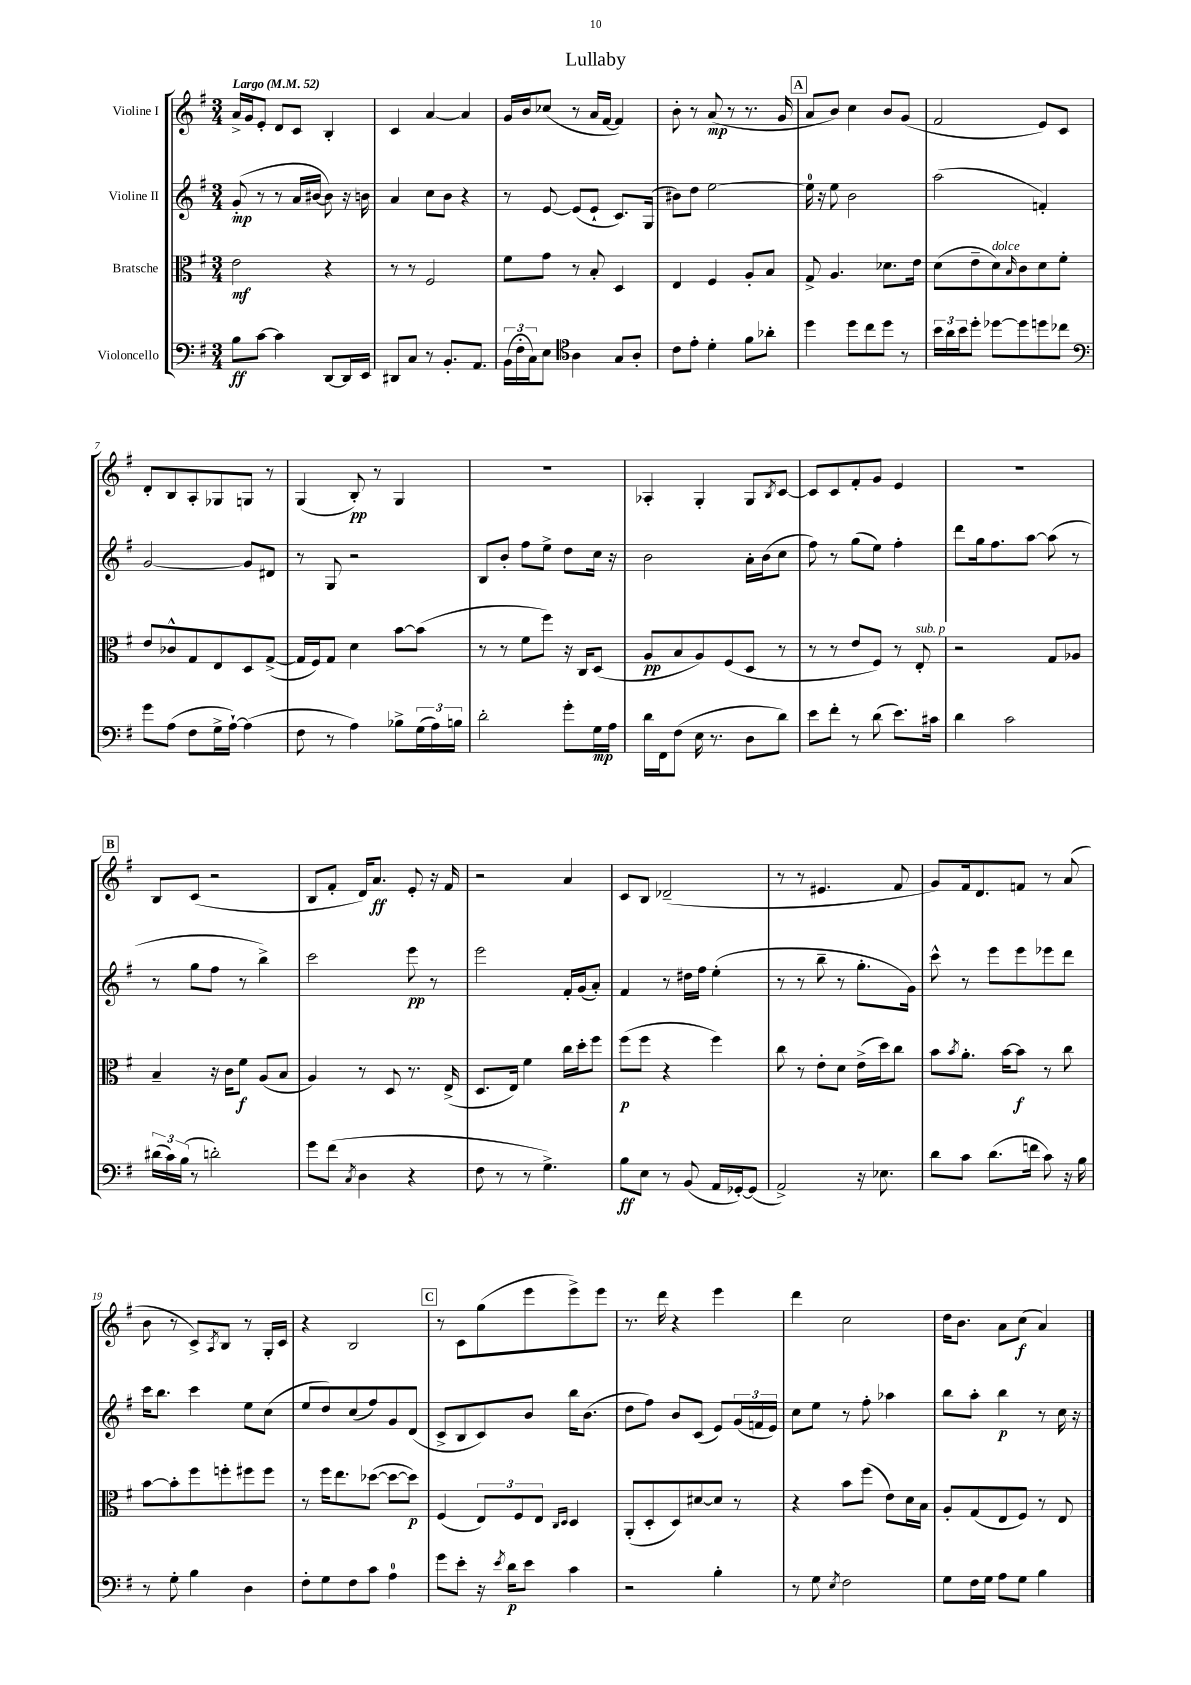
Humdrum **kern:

**kern	**kern	**kern	**kern
*staff4	*staff3	*staff2	*staff1
*clefF4	*clefC3	*clefG2	*clefG2
*k[f#]	*k[f#]	*k[f#]	*k[f#]
*M3/4	*M3/4	*M3/4	*M3/4
*MM52	*MM52	*MM52	*MM52
8B\L	2e\	(8g'/	16a^/LL
.	.	.	16g/J
[8c\J	.	8r	8e'/J
4c\]	.	8r	8d/L
.	.	16a/LL	8c/J
.	.	[16b#/JJ	.
[8DD/L	4r	8b#\])	4B'/
16DD/]L	.	16r	.
16EE/JJ	.	16b\	.
=	=	=	=
8DD#/L	8r	4a/	4c/
8C/J	8r	.	.
8r	2F#/	8cc\L	[4a/
8.BB'/L	.	8b\J	.
.	.	4r	4a/]
8.AA/J	.	.	.
=	=	=	=
(24BB\LL	8f#\L	8r	16g/LL
24F#'\	.	.	.
.	.	.	16b/J
24C\J)	.	.	.
8E\J	8g\J	[8e/	(8cc-/J
*clefC4	*	*	*
4A\	8r	(8e/]L	8r
.	8B'/	8e`/J	16a/LL
.	.	.	[16f#/JJ
8G/L	4D/	8.c/L)	4f#/])
8A'/J	.	.	.
.	.	(16G/Jk	.
=	=	=	=
8c\L	4E/	8b#\L)	8b'\
8e'\J	.	8dd\J	8r
4d'\	4F#/	[2ee\	(8a/
.	.	.	8r
8f#\L	8A'/L	.	8.r
8a-'\J	8B/J	.	.
.	.	.	16g/
=	=	=	=
4dd\	8G^/	16ee\]	8a/L
.	.	16r	.
.	4.A/	8ee\	8b/J)
8dd\L	.	2b\	4cc\
8cc\	.	.	.
8dd\J	8.d-\L	.	8b/L
8r	.	.	(8g/J
.	16e\Jk	.	.
=	=	=	=
24b\LL	(8d\L	(2aa\	2f#/
24a\	.	.	.
24b\J	.	.	.
8dd'\J	8e~\	.	.
[8dd-\L	8d\)	.	.
.	16qqB/	.	.
8dd-\]	8c\	.	.
8dd\	8d\	4f'/)	8e/L)
8cc-\J	8f#'\J	.	8c/J
=	=	=	=
*clefF4	*	*	*
8g\L	8e/L	[2g/	8d'/L
(8A\J	8c-^^/	.	8B/
8F#\L	8G/	.	8A'/
16G^\L	8E/	.	8G-/
[16A`\JJ)	.	.	.
(4A\]	8D/	8g/]L	8G/J
.	([8G^/J	8d#/J	8r
=	=	=	=
8F#\	16G/]LL	8r	(4G/
.	16F#/J)	.	.
8r	8G/J	8G/	.
4A\)	4d\	2r	8B'/)
.	.	.	8r
8B-^\L	[8b\L	.	4G/
(24G\L	(8b\]J	.	.
24A\)	.	.	.
24B\JJ	.	.	.
=	=	=	=
2d'\	8r	8B/L	2.r
.	8r	8b'/J	.
.	8f#\L	8ff#\L	.
.	8ff#\J)	8ee^\J	.
8g'\L	16r	8dd\L	.
.	16C/LK	.	.
16G\L	(8D/J	16cc\Jk	.
16A\JJ	.	16r	.
=	=	=	=
16d\LL	8A/L	2b\	4A-'/
16FF#\J	.	.	.
(8F#\J	8B/	.	.
16E\	8A/)	.	4G'/
8.r	.	.	.
.	(8F#/	.	.
8D\L	8D/J	16a'\LL	8G/L
.	.	(16b\J	.
.	.	.	8qB/
8d\J)	8r	8cc\J	[8c/J
=	=	=	=
8e\L	8r	8ff#\)	8c/]L
8f#'\J	8r	8r	8c/
8r	8e/L	(8gg\L	8f#'/
(8d\	8F#/J)	8ee\J)	8g/J
8.e\L)	8r	4ff#'\	4e/
.	8E'/	.	.
16c#\Jk	.	.	.
=	=	=	=
4d\	2r	8ddd\L	2.r
.	.	16gg\k	.
.	.	8.ff#\	.
2c\	.	.	.
.	.	[8aa\J	.
.	8G/L	(8aa\]	.
.	8A-/J	8r	.
=	=	=	=
(24d#\LL	4B~/	8r	8B/L
24c\)	.	.	.
(24B\JJ	.	.	.
8r	.	8gg\L	(8c/J
2d'\)	16r	8ff#\J	2r
.	16c\LK	.	.
.	8f#\J	8r	.
.	(8A/L	4bb^\)	.
.	8B/J	.	.
=	=	=	=
8g\L	4A/)	2ccc\	8B/L
(8f#\J	.	.	8f#'/J
8qC/	.	.	.
4D\	8r	.	16d/LK)
.	.	.	8.a/J
.	8D/	.	.
4r	8.r	8eee\	8e'/
.	.	8r	16r
.	(16E^/	.	16f#/
=	=	=	=
8F#\	8.D/L	2eee\	2r
8r	.	.	.
.	16E/Jk)	.	.
8r	4f#\	.	.
4.G^\)	.	.	.
.	16cc\LL	16f#'/LL	4a/
.	16dd'\J	(16g/J	.
.	8ff#\J	8a'/J)	.
=	=	=	=
8B\L	(8ff#\L	4f#/	8c/L
8E\J	8ff#\J	.	8B/J
8r	4r	8r	(2d-~/
(8BB/	.	16dd#\LL	.
.	.	16ff#\JJ	.
16AA/LL	4ff#\)	(4ee'\	.
[16GG-'/J)	.	.	.
(8GG-/]J	.	.	.
=	=	=	=
2AA^/)	8cc\	8r	8r
.	8r	8r	8r
.	8e'\L	8bb~\	4.e#/
.	8d\J	8r	.
16r	(16e^\LL	8.gg'\L	.
8.E-\	16dd\J)	.	.
.	8cc\J	.	8f#/
.	.	16g\Jk)	.
=	=	=	=
8d\L	8b\L	8ccc^^\	8g/L)
.	8qb/	.	.
8c\J	8.a'\J	8r	16f#/k
.	.	.	8.d/
(8.d\L	.	8eee\L	.
.	[16b\LK	.	.
.	8b\]J	8eee\	8f/J
16f\Jk	.	.	.
8c\)	8r	8eee-\	8r
16r	8cc\	8ddd\J	(8a/
16B\	.	.	.
=	=	=	=
8r	[8b\L	16ccc\LK	8b\
.	.	8.bb\J	.
8G'\	8b'\]	.	8r
4B\	8ff#\	4ccc\	8c^/L)
.	.	.	8qA/
.	8ff'\	.	8B/J
4D\	8ff#\	8ee\L	8r
.	8ff#\J	(8cc\J	16G'/LL
.	.	.	16c/JJ
=	=	=	=
8F#'\L	8r	8ee/L	4r
8G\	16ff#\LK	8dd/)	.
.	8.ee\	.	.
8F#\	.	(8cc/	2B/
8c\J	([8dd-\J	8ff#/)	.
4A\	8dd-\_L	8g/	.
.	8dd-\]J)	(8d/J	.
=	=	=	=
8g\L	(4F#/	8c^/L	8r
8e'\J	.	8B/	8c\L
16r	12E/L)	8c/)	(8gg\
8qe/	.	.	.
16d\LK	.	.	.
.	12F#/	.	.
8e\J	.	8b/J	8eee\
.	12E/J	.	.
.	16qqC/LL	.	.
.	16qqD/JJ	.	.
4c\	4D/	16bb\LK	8eee^\)
.	.	(8.b\J	.
.	.	.	8eee\J
=	=	=	=
2r	(8AA'/L	8dd\L	8.r
.	8D'/	8ff#\J)	.
.	.	.	16ddd\
.	8D/)	8b/L	4r
.	[8d#/	(8c/J	.
4B'\	8d#/]J	8e/L)	4eee\
.	8r	(24g/L	.
.	.	24f/	.
.	.	24e/JJ)	.
=	=	=	=
8r	4r	8cc\L	4ddd\
8G\	.	8ee\J	.
8qE/	.	.	.
2F#\	8b\L	8r	2cc\
.	(8ff#\J	8ff#'\	.
.	8e\L)	4aa-\	.
.	16d\L	.	.
.	16B\JJ	.	.
=	=	=	=
8G\L	8A'/L	8bb\L	16dd\LK
.	.	.	8.b\J
16F#\L	(8G/	8aa'\J	.
16G\JJ	.	.	.
8A\L	8E/	4bb\	8a\L
8G\J	8F#/J)	.	(8cc\J
4B\	8r	8r	4a/)
.	8E/	16cc\	.
.	.	16r	.
==	==	==	==
*-	*-	*-	*-
